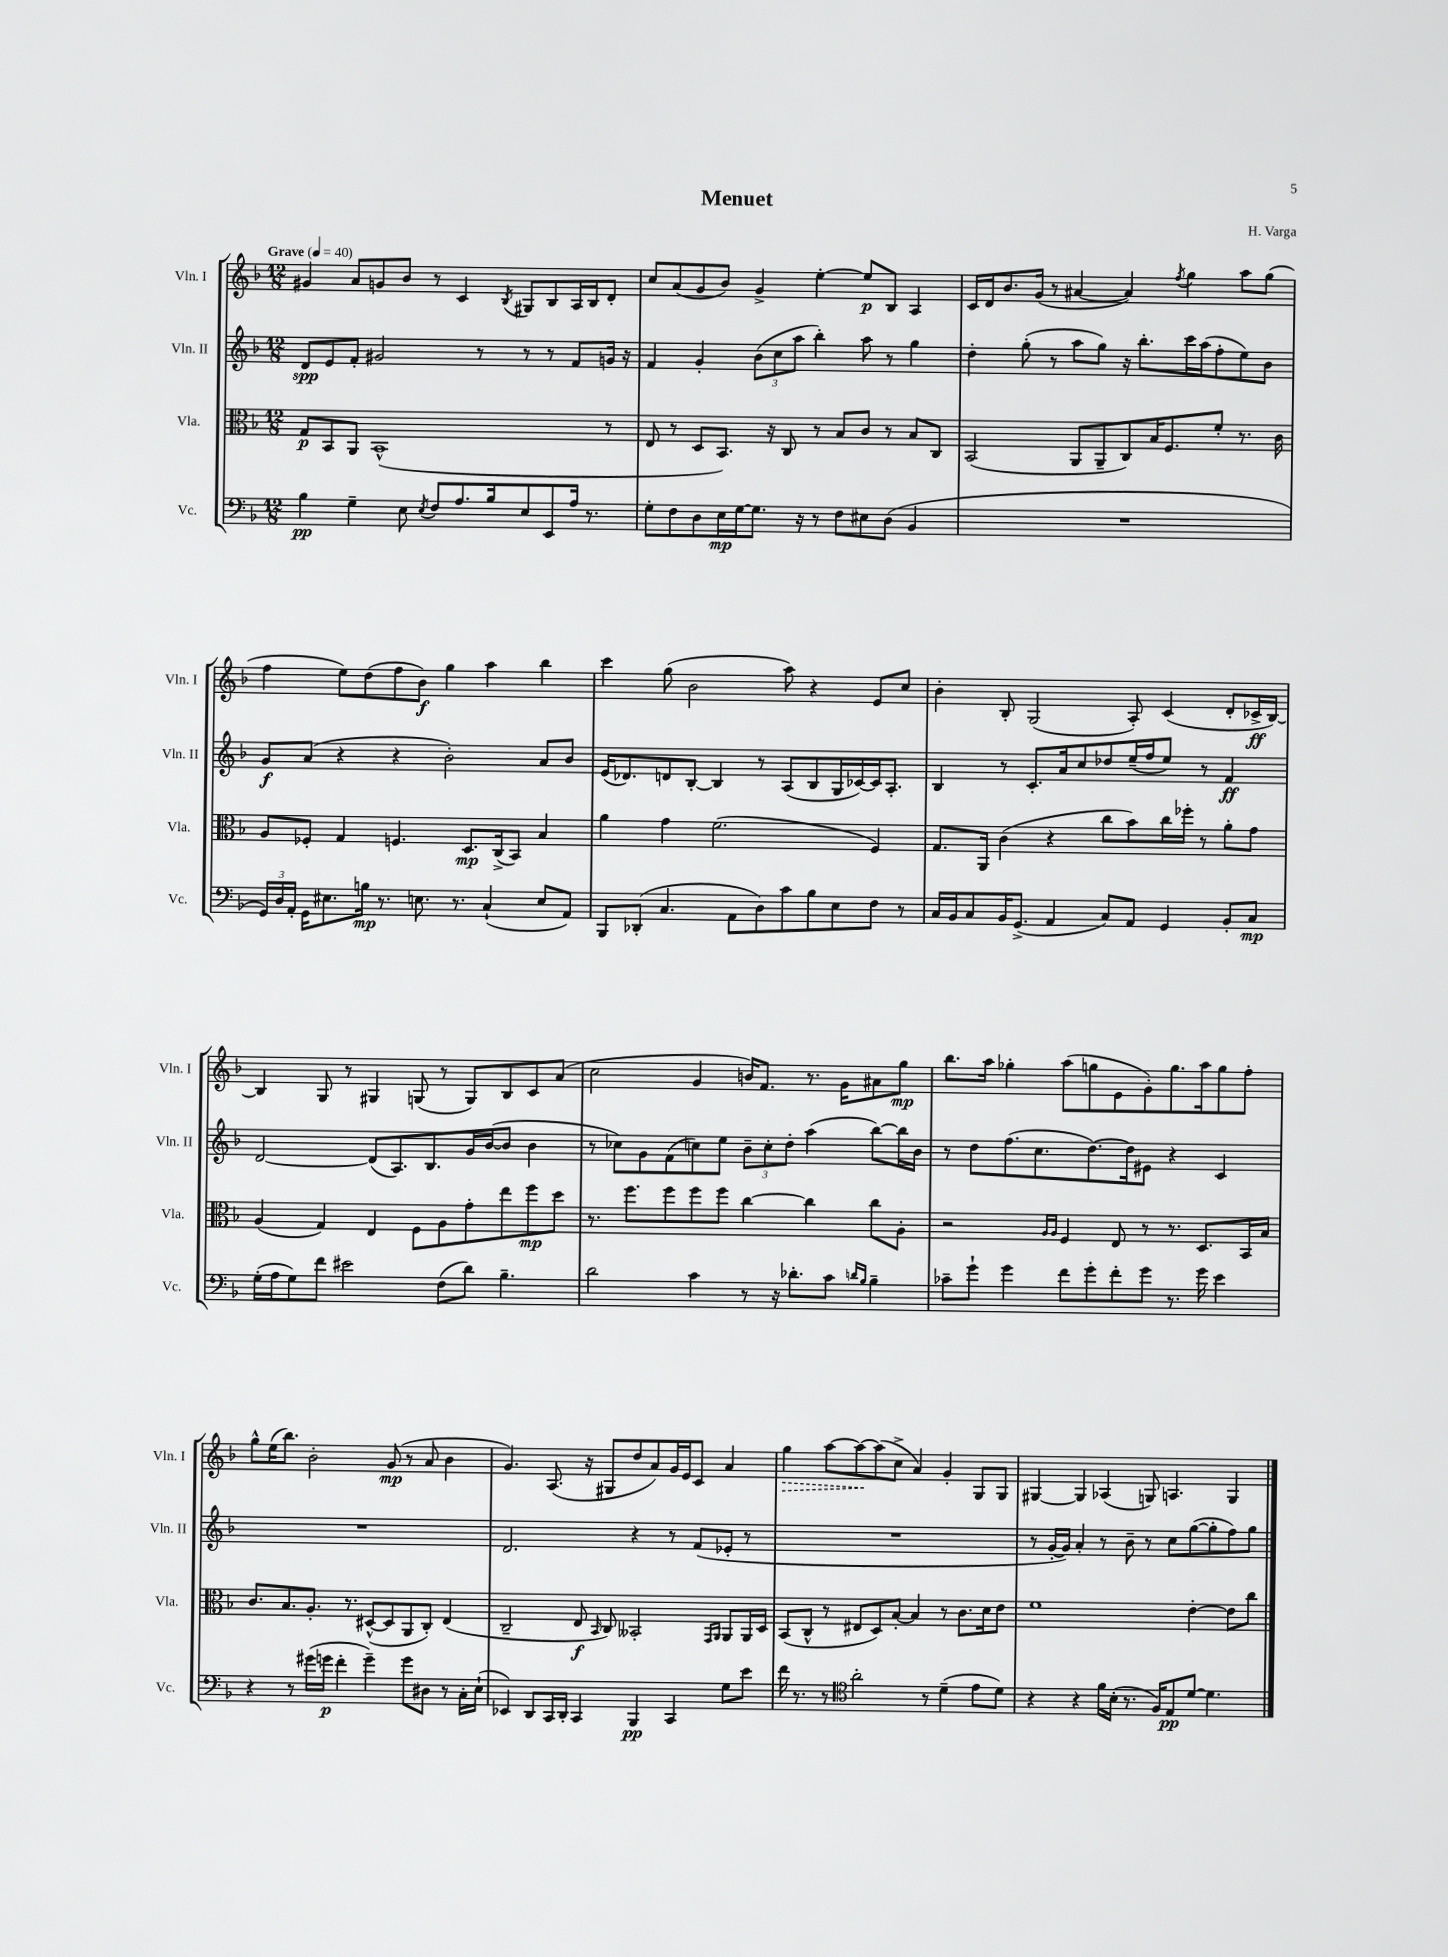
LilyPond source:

\header { title = "Menuet" composer = "H. Varga" }
<<
\new StaffGroup <<
\new Staff = "s0" \with { instrumentName = "Vln. I" shortInstrumentName = "Vln. I" } {
    \clef treble \key f \major \numericTimeSignature \time 12/8 \tempo "Grave" 4 = 40
    \autoBeamOff gis'4 a'8[ g'8 bes'8] r8 c'4 \acciaccatura { bes8 } gis8[ bes8 a16 bes16 d'8]-. |
    c''8[ a'8( g'8 bes'8]) g'4-> e''4~-. e''8[\p bes8] a4 |
    c'16[ d'16 bes'8. g'16]( r8 ais'4~ ais'4) \acciaccatura { f''8 } g''4 a''8[ g''8]( |
    f''4 e''8[) d''8( f''8 bes'8]\f) g''4 a''4 bes''4 |
    c'''4 g''8( bes'2 a''8) r4 e'8[ c''8] |
    bes'4-. bes8-. g2( a8-.) c'4( d'8[-. ces'16->\ff bes16]~) |
    bes4 g8 r8 gis4 g8( r8 g8[) bes8 c'8 a'8]( |
    c''2 g'4 b'16[) f'8.] r8. g'16[ ais'8 g''8]\mp |
    bes''8.[ a''16] ges''4-. a''8[( g''8 e'8 g'8-.) g''8. a''16 g''8 f''8]-. |
    g''8[-^ e''16( bes''8.]) bes'2-. g'8\mp( r8 a'8 bes'4 |
    g'4.) a8.( r16 gis8[ d''8 a'8) g'16 e'16 c'8] a'4 |
    \once \override Hairpin.style = #'dashed-line g''4\> a''8[~ a''8~\! a''8( c''8]-> a'4) g'4-. g8[ g8] |
    gis4~ gis4 aes4( g8) a4. g4 \bar "|." |
}
\new Staff = "s1" \with { instrumentName = "Vln. II" shortInstrumentName = "Vln. II" } {
    \clef treble \key f \major \numericTimeSignature \time 12/8
    \autoBeamOff d'8[\spp e'8 f'8]-. gis'2 r8 r8 r8 f'8[ g'16] r16 |
    f'4 g'4-. \tuplet 3/2 { bes'8[( c''8 a''8] } bes''4-.) a''8 r8 g''4 |
    d''4-. g''8-.( r8 a''8[ g''8]) r16 bes''8.[-. c'''16 a''16( f''8-. e''8) bes'8] |
    g'8[\f a'8]( r4 r4 bes'2-.) a'8[ bes'8] |
    e'16[( des'8.) d'8 bes8]~-. bes4 r8 a8[( bes8 g16 ces'16~) ces'16 a8.]-. |
    bes4 r8 c'8.[-. a'16 c''8 des''8 e''16--( f''16 e''8]) r8 f'4\ff |
    d'2~ d'8[( a8.) bes8. g'16 bes'16~( bes'8] bes'4 |
    r8 ces''8[) g'8 f'8( c''8) e''8] \tuplet 3/2 { bes'8[-- c''8-. d''8]-. } a''4( bes''8[~) bes''16 bes'16] |
    r8 d''8[ f''8.( c''8. d''8.~) d''16 eis'8] r4 c'4 |
    R1. |
    d'2. r4 r8 f'8[( ees'8]-. r8 |
    R1. |
    r8 g'16[~-. g'16]) a'4-. r8 bes'8-- r8 c''8[ g''8~( g''8-. f''8) g''8] \bar "|." |
}
\new Staff = "s2" \with { instrumentName = "Vla." shortInstrumentName = "Vla." } {
    \clef alto \key f \major \numericTimeSignature \time 12/8
    \autoBeamOff g8[\p bes,8 a,8] bes,1-^( r8 |
    e8 r8 d8[ bes,8.]) r16 c8 r8 bes8[ c'8] r8 bes8[ c8] |
    bes,2( a,8[ a,8-- c8) bes16 f8. f'8]-. r8. c'16 |
    a8[ fes8]-. g4 f4. d8.[\mp c16->( bes,8]) bes4 |
    a'4 g'4 f'2.( f4) |
    g8.[ a,16] c'4( r4 c''8[ bes'8) c''16 fes''16]-. r8 a'8[-. g'8] |
    a4( g4) e4 f8[ a8 g'8-. e''8 f''8\mp d''8] |
    r8. f''8.[ f''8 f''8 f''8] c''4~ c''4 c''8[ a8]-. |
    r2 \grace { a16[ a16] } f4 e8 r8 r8. d8.[ bes,16 bes16] |
    c'8.[ bes8. a8.]-. r8. dis8[~-^( dis8 a,8 c8]-.) e4( |
    c2-- e8\f \grace { bes,16 } c8) beses,2-. \grace { g,16[ a,16] } a,8[ a,16 d16] |
    bes,8[( c8]-^ r8 eis8[ d8) bes8]~-. bes4 r8 c'8.[ d'16 e'8] |
    f'1 e'4~-. e'8[ c''8] \bar "|." |
}
\new Staff = "s3" \with { instrumentName = "Vc." shortInstrumentName = "Vc." } {
    \clef bass \key f \major \numericTimeSignature \time 12/8
    \autoBeamOff bes4\pp g4-- e8 \acciaccatura { e8 } f8[ a8. bes16 e8 e,8 a16] r8. |
    g8[-. f8 d8 e16\mp g16~ g8.] r16 r8 f8[ eis8 d8]( bes,4 |
    R1. |
    \tuplet 3/2 { g,16[) d16 a,16]-. } g,16[ eis8. b16]\mp r8. e8. r8. c4-!( e8[ a,8]) |
    bes,,8[ des,8]-.( c4. a,8[ d8) c'8 bes8 e8 f8] r8 |
    c16[ bes,16 c8 bes,16 g,8.]->( a,4 c8[) a,8] g,4 bes,8[-. c8]\mp |
    g16[-.( a16 g8) f'8] eis'2 f8[( d'8]) bes4.-- |
    d'2 c'4 r8 r16 des'8.[-. c'8] \grace { d'16[ bes16] } bes4-- |
    ces'8[-- g'8]-! g'4 f'8[ g'8-. f'8-. g'8] r8. g'16 e'4 |
    r4 r8 gis'16[( g'16]\p f'4-. g'4--) g'8[ dis8] r8 c16[-. e16]-!( |
    ees,4) d,8[ c,16 d,16]-. c,4 bes,,4\pp c,4 g8[ e'8] |
    f'16 r8. r8 \clef tenor a'2-. r8 d'4--( e'8[ d'8]) |
    r4 r4 f'16[ bes16]-.( r8. f16[) e8\pp d'8]~ d'4. \bar "|." |
}
>>
>>
\layout { \context { \Score \remove "Bar_number_engraver" } }
